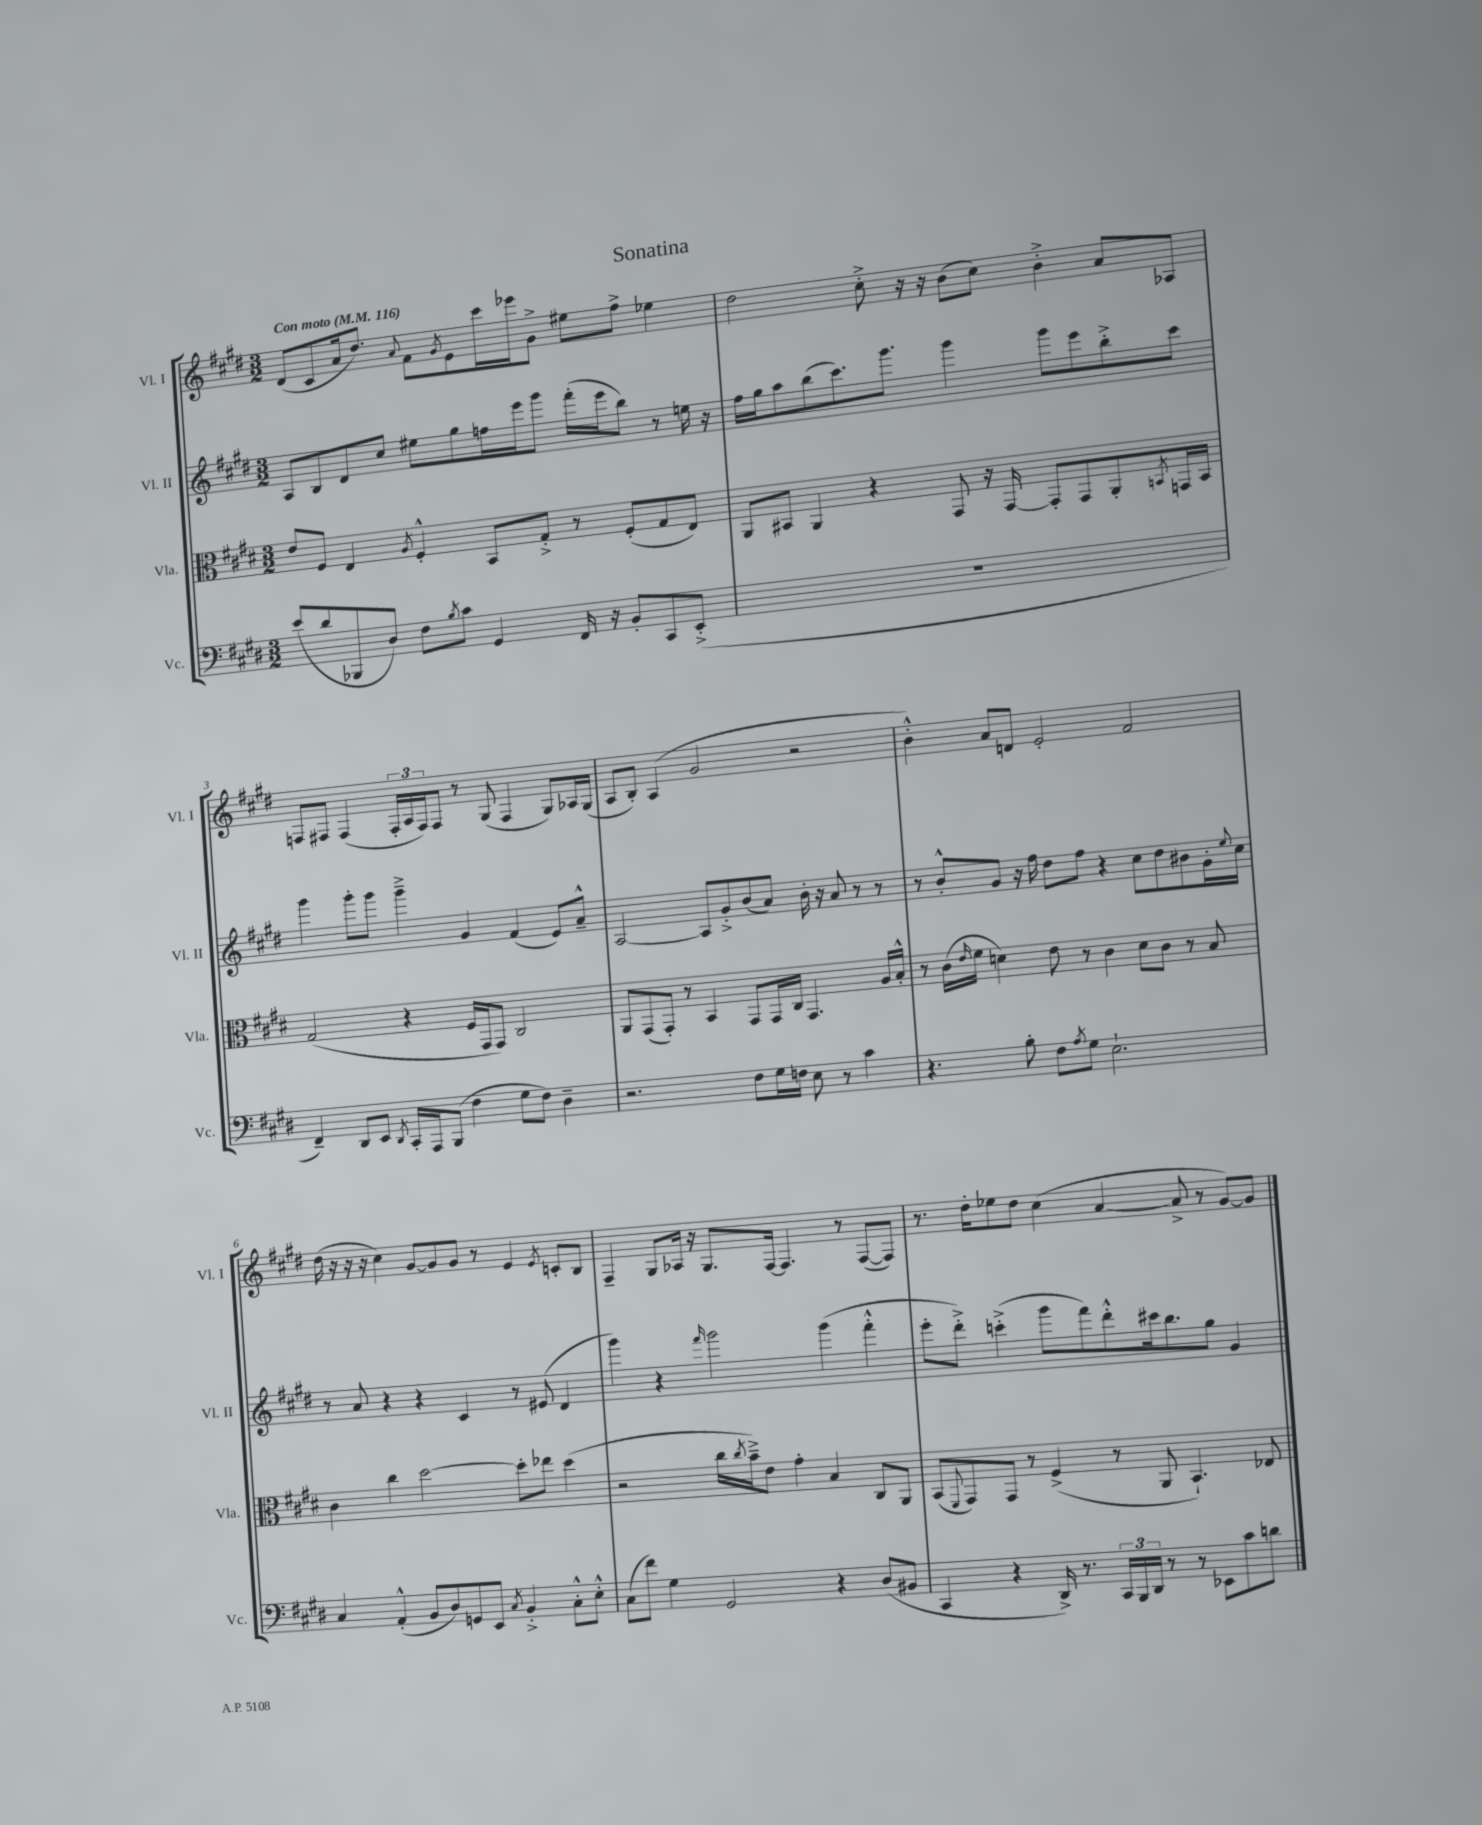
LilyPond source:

\header { title = "Sonatina" }
<<
\new StaffGroup <<
\new Staff = "s0" \with { instrumentName = "Vl. I" shortInstrumentName = "Vl. I" } {
    \clef treble \key e \major \numericTimeSignature \time 3/2 \tempo "Con moto" 4 = 116
    dis'8( cis'8 a'16 dis''8.) \appoggiatura { a'8 } fis'8 \acciaccatura { gis'8 } e'8 cis'''16 ees'''16 gis'8-> eis''8 fis''8-> ees''4 |
    dis''2 cis''8-.-> r16 r16 b'8( cis''8) b'4-.-> a'8 aes8 |
    f8 fis8 fis4( \tuplet 3/2 { fis16-. a16 fis16) } fis8 r8 gis8( fis4 gis8) aes16 gis16( |
    a8 b8-.) a4( gis'2 r2 |
    b'4-.-^) a'8 d'8 e'2-. fis'2 |
    dis''16( r16 r16 r16 cis''4) gis'8~ gis'8 gis'8 r8 e'4 \acciaccatura { e'8 } c'8-. b8 |
    fis4-- gis8 aes16 r16 gis8. fis16~ fis4. r8 fis8~( fis8) |
    r8. dis''16-. ees''8 dis''8 cis''4( a'4~ a'8-> r8 gis'8~) gis'8 \bar "|." |
}
\new Staff = "s1" \with { instrumentName = "Vl. II" shortInstrumentName = "Vl. II" } {
    \clef treble \key e \major \numericTimeSignature \time 3/2
    a8 b8 dis'8 cis''8 eis''8 gis''8 f''16 e'''16 gis'''8 fis'''16-.( e'''16 b''8) r8 e''16 r16 |
    fis''16 gis''16 a''8 b''8( cis'''8.) gis'''8. gis'''4 gis'''8 e'''8 b''8-.-> cis'''8 |
    gis'''4 gis'''8-. gis'''8 gis'''4---> gis'4 fis'4( e'8) a'8---^ |
    a2~ a8 gis'8-.-> b'8( a'8) b'16-. r16 a'8 r8 r8 |
    r8 b'8-.-^ gis'8 r16 fis''16 dis''8 fis''8 r4 cis''8 dis''8 bis'8 gis'16-. \appoggiatura { e''8 } cis''16 |
    r8 a'8 r4 r4 cis'4 r8 eis'8( dis'4 |
    gis'''4) r4 \grace { fis'''16 } gis'''2 gis'''4( fis'''4-.-^ |
    e'''8-. dis'''8-.->) c'''4-.->( gis'''8 fis'''8) dis'''8-.-^ cis'''16 b''8. gis''8 gis'4 \bar "|." |
}
\new Staff = "s2" \with { instrumentName = "Vla." shortInstrumentName = "Vla." } {
    \clef alto \key e \major \numericTimeSignature \time 3/2
    e'8 fis8 e4 \acciaccatura { a8 } fis4-.-^ b,8 gis8-.-> r8 fis8-.( gis8 e8) |
    a,8 bis,8 a,4 r4 gis,8 r16 gis,16~ gis,8-. gis,8 a,8-. \acciaccatura { b,8 } g,16 b,16 |
    gis2( r4 fis16 gis,16 gis,8) cis2 |
    a,8 gis,8( gis,8-.) r8 b,4 gis,8 gis,16 cis16 gis,4. a16 b16-.-^ |
    r8 cis'16( \grace { e'16 } fis'16 d'4) e'8 r8 cis'4 d'8 cis'8 r8 b8 |
    cis'4 cis''4 dis''2~ dis''8-. ees''8 dis''4( |
    r2 cis''16 \acciaccatura { cis''8 } b'16--->) e'8 gis'4-. b4 cis8 a,8 |
    b,8( \appoggiatura { fis,8 } gis,8) gis,8 r8 fis4->( r8 a,8 b,4.-!) ees8 \bar "|." |
}
\new Staff = "s3" \with { instrumentName = "Vc." shortInstrumentName = "Vc." } {
    \clef bass \key e \major \numericTimeSignature \time 3/2
    e'8( dis'8 bes,,8 dis8) fis8 \acciaccatura { b8 } cis'8 gis,4 fis,16 r16 b,8-. cis,8 e,8-.->( |
    R1. |
    fis,4--) dis,8 e,8 \acciaccatura { dis,8 } cis,16-. a,,16 b,,8( fis4 gis8 fis8) dis4-- |
    r2. fis8 gis16 f16 e8 r8 cis'4 |
    r4. b8-. fis8 \acciaccatura { a8 } gis8 e2.-! |
    cis4 a,4-.-^( b,8 dis8) g,8 e,8 \acciaccatura { cis8 } b,4-.-> cis8-.-^ e8-.-^ |
    cis8( fis'8) gis4 gis,2 r4 dis8( bis,8 |
    cis,4 r4 dis,16->) r8. \tuplet 3/2 { cis,16 b,,16 dis,16 } r8 r8 ees,8 cis'8 d'8 \bar "|." |
}
>>
>>
